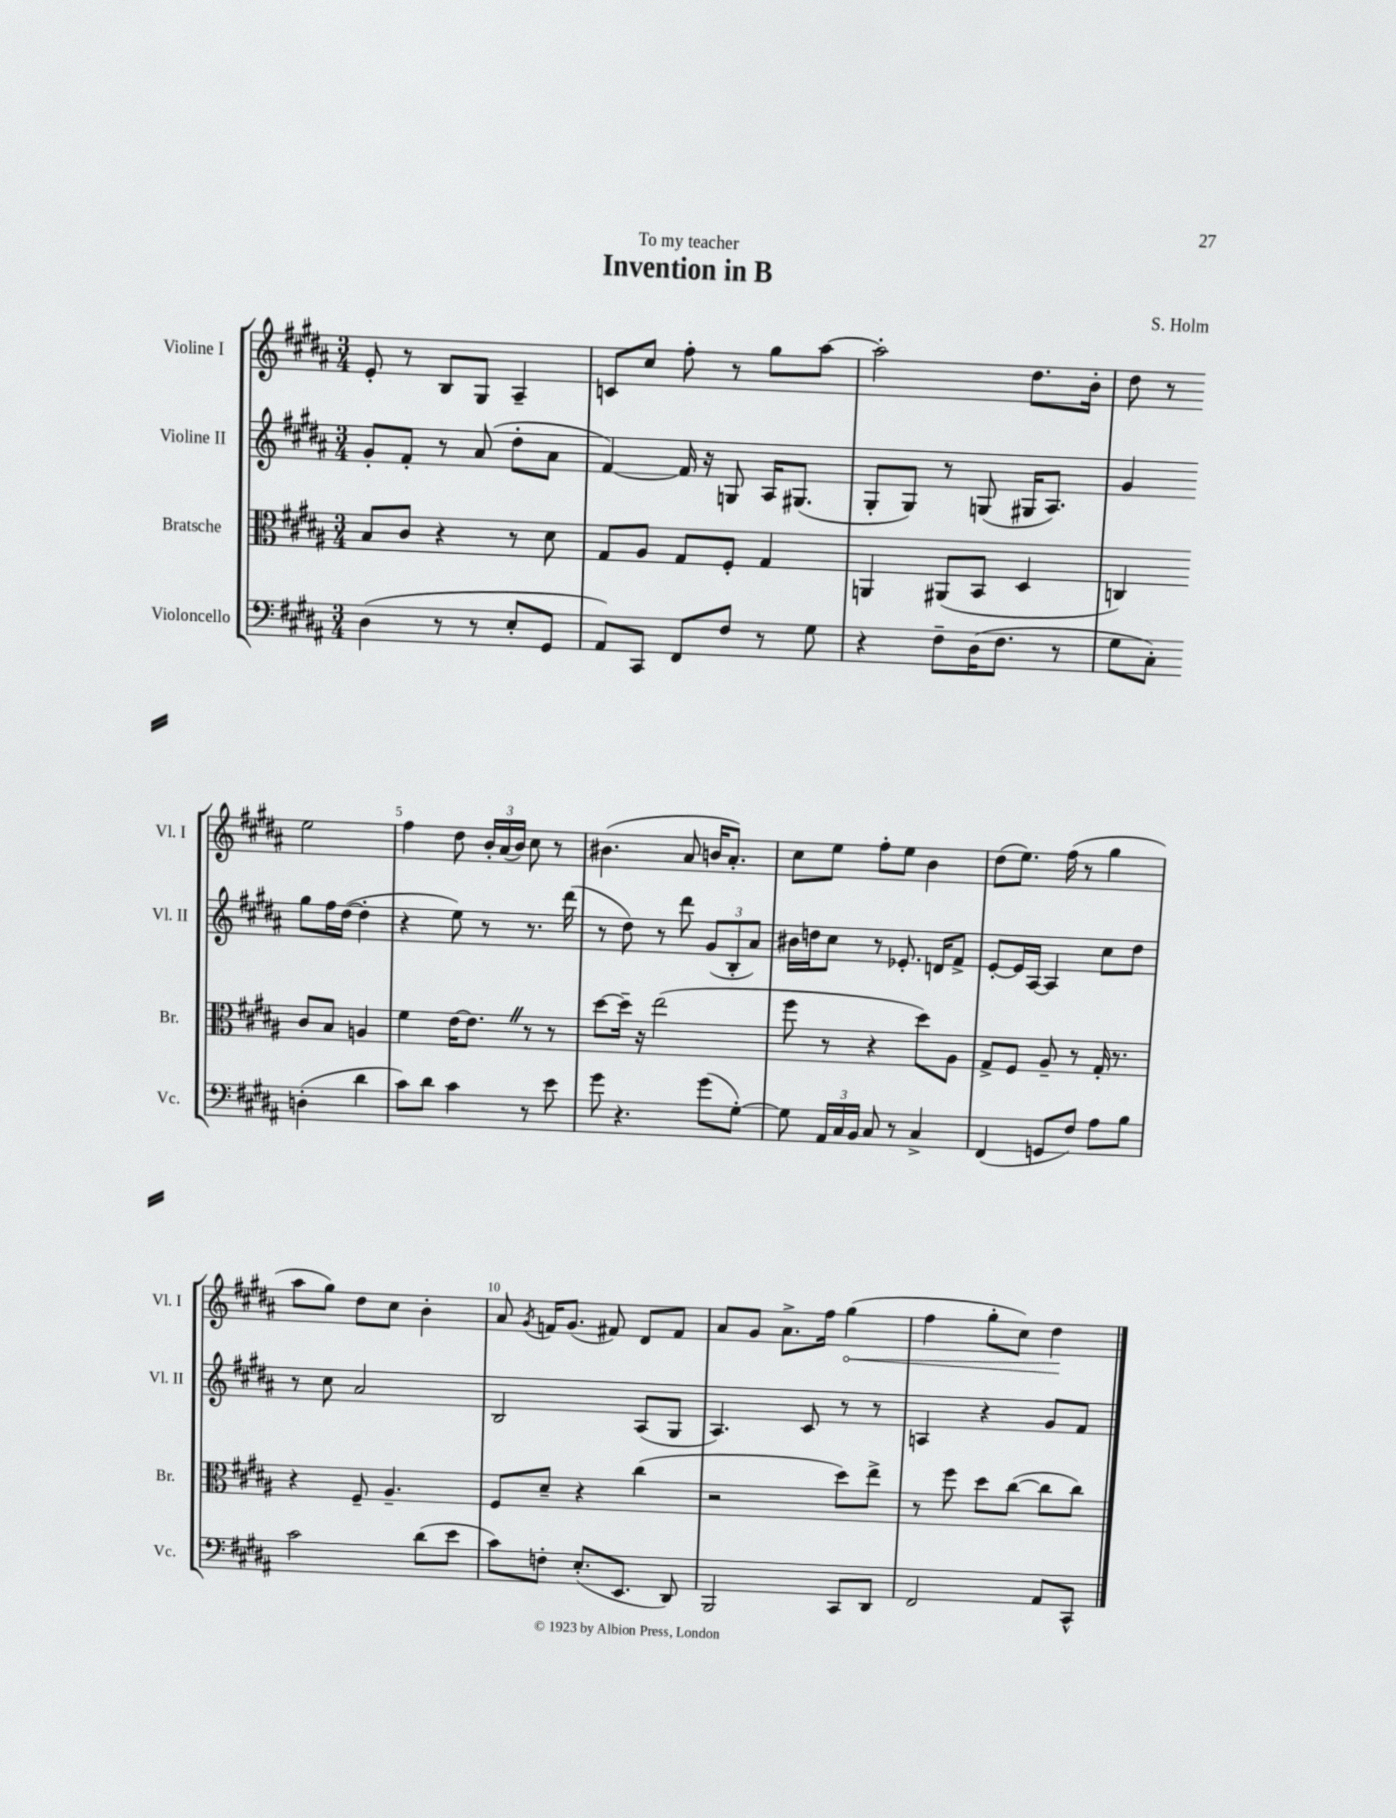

**kern	**kern	**kern	**kern
*staff4	*staff3	*staff2	*staff1
*clefF4	*clefC3	*clefG2	*clefG2
*k[f#c#g#d#a#]	*k[f#c#g#d#a#]	*k[f#c#g#d#a#]	*k[f#c#g#d#a#]
*M3/4	*M3/4	*M3/4	*M3/4
(4D#\	8B/L	8g#'/L	8e'/
.	8c#/J	8f#'/J	8r
8r	4r	8r	8B/L
8r	.	(8a#/	8G#/J
8E'/L	8r	8dd#'\L	4A#~/
8GG#/J	8d#\	8a#\J	.
=	=	=	=
8AA#/L)	8G#/L	[4f#/)	8c/L
8CC#/J	8A#/J	.	8cc#/J
8FF#/L	8G#/L	16f#/]	8ff#'\
.	.	16r	.
8F#/J	8F#'/J	8G/	8r
8r	4G#/	16A#/LK	8gg#\L
.	.	(8.G#/J	.
8G#\	.	.	[8aa#\J
=	=	=	=
4r	4AA/	8G#'/L	2aa#'\]
.	.	8G#/J)	.
8F#~\L	(8AA#/L	8r	.
(16D#\K	8BB/J	(8G/	.
8.F#\J	.	.	.
.	4D#/	16G#/LK	8.dd#\L
.	.	8.A#/J)	.
8r	.	.	.
.	.	.	16b'\Jk
=	=	=	=
8G#\L	4C/)	4g#/	8dd#\
8C#'\J)	.	.	8r
(4D'\	8c#/L	8gg#\L	2ee\
.	8B/J	16ff#\L	.
.	.	([16dd#\JJ	.
4d#\	4A/	4dd#'\]	.
=	=	=	=
8c#\L)	4f#\	4r	4ff#\
8d#\J	.	.	.
4c#\	[16e\LK	8ee\)	8dd#\
.	8.e\]J	.	.
.	.	8r	24b'/LL
.	.	.	(24a#/
.	.	.	24b/JJ)
8r	8r	8.r	8cc#\
8e\	8r	.	8r
.	.	(16ddd#\	.
=	=	=	=
8g#\	[8dd#\L	8r	(4.b#\
4.r	16dd#~\]Jk	8dd#\)	.
.	16r	.	.
.	(2ee\	8r	.
.	.	8ddd#\	8a#/
(8g#\L	.	(12g#/L	16b/LK
.	.	.	8.a#'/J)
.	.	12B'/	.
[8G#'\J)	.	.	.
.	.	12a#/J)	.
=	=	=	=
8G#\]	8ff#\	16b#\LL	8cc#\L
.	.	16dd\J	.
24AA#/LL	8r	8cc#\J	8ee\J
24C#/	.	.	.
24BB/JJ	.	.	.
8C#/	4r	8r	8ff#'\L
8r	.	8.e-'/	8ee\J
4C#^/	8dd#\L)	.	4b\
.	.	16d/LK	.
.	8A#\J	8f#^/J	.
=	=	=	=
(4FF#/	8G#^/L	[8e'/L	(8dd#\L
.	8F#/J	16e/]L	8.ee\J)
.	.	[16A#/JJ	.
8GG/L	8A#~/	4A#/]	.
.	.	.	(16ff#\
8F#/J)	8r	.	8r
8A#\L	16G#'/	8cc#\L	4gg#\
.	8.r	.	.
8B\J	.	8dd#\J	.
=	=	=	=
2c#\	4r	8r	8aa#\L
.	.	8cc#\	8gg#\J)
.	8F#~/	2a#/	8dd#\L
.	4.A#~/	.	8cc#\J
(8d#\L	.	.	4b'\
8e\J	.	.	.
=	=	=	=
8c#\L)	8F#/L	2B/	8a#/
.	.	.	8qg#/
8F'\J	8d#~/J	.	16f/LK
.	.	.	(8.g#/J
(8.E'/L	4r	.	.
.	.	.	8f#/)
8.EE/J	.	.	.
.	(4cc#\	(8A#/L	8d#/L
8DD#/)	.	8G#/J	8f#/J
=	=	=	=
2BBB/	2r	4.A#/)	8a#/L
.	.	.	8g#/J
.	.	.	8.a#^\L
.	.	8c#/	.
.	.	.	16ff#\Jk
8CC#/L	8dd#\L)	8r	(4gg#\
8DD#/J	8ee^\J	8r	.
=	=	=	=
2FF#/	8r	4A/	4ff#\
.	8ff#\	.	.
.	8dd#\L	4r	8gg#'\L
.	([8cc#\J	.	8cc#\J)
8AA#/L	8cc#\]L	8g#/L	4dd#\
8CC#^^/J	8cc#\J)	8f#/J	.
==	==	==	==
*-	*-	*-	*-
